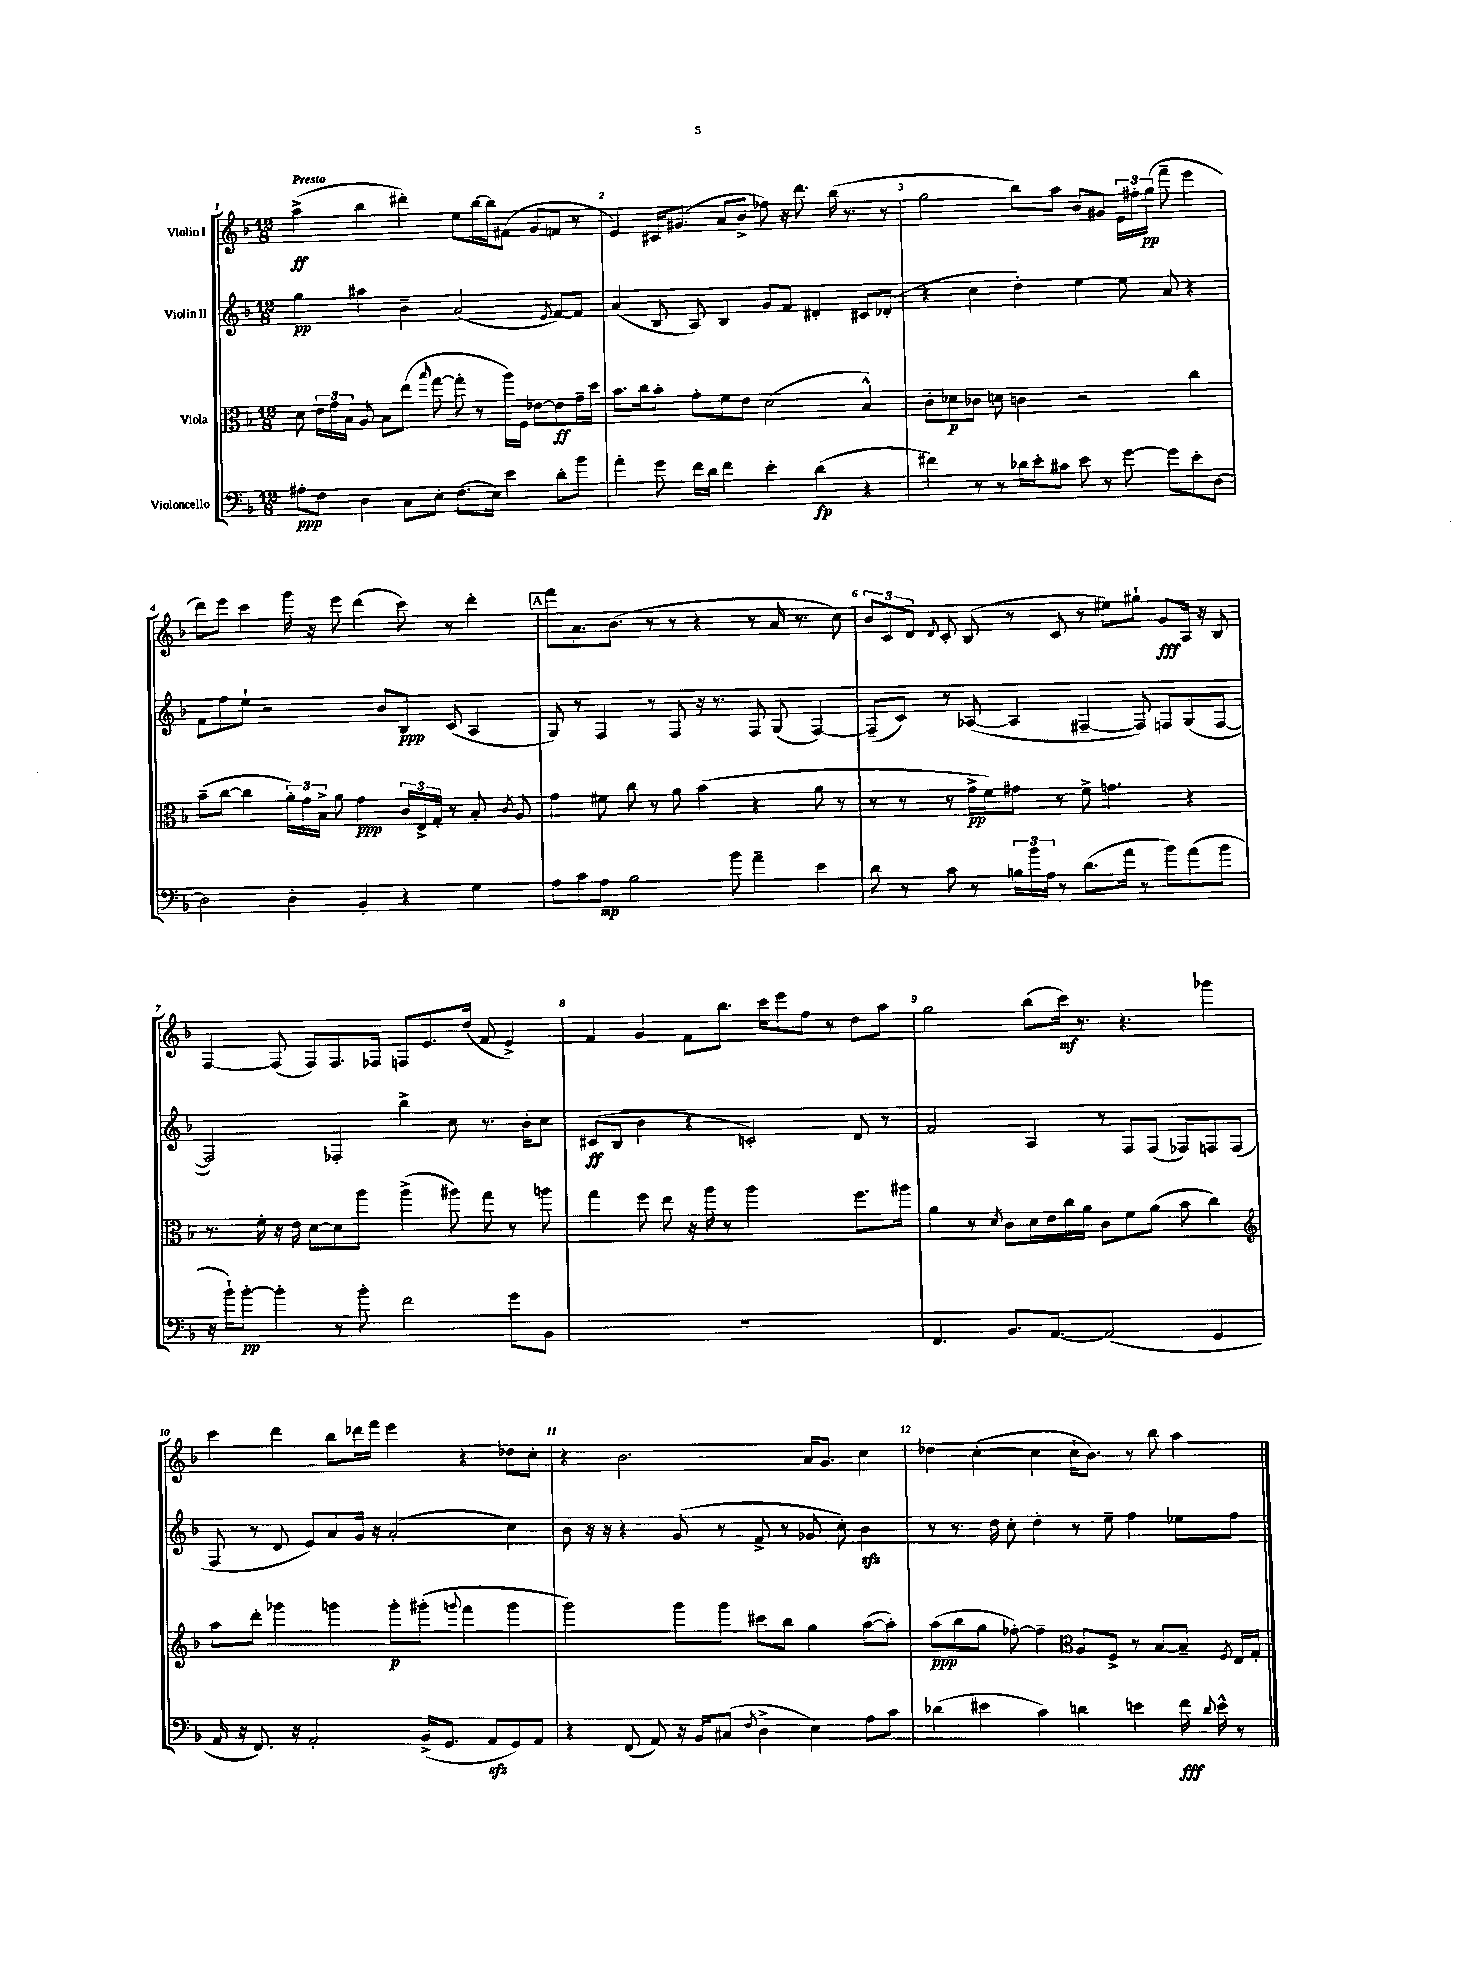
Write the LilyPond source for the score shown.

<<
\new StaffGroup <<
\new Staff = "s0" \with { instrumentName = "Violin I" } {
    \clef treble \key f \major \numericTimeSignature \time 12/8 \tempo "Presto"
    \autoBeamOff a''4->\ff( bes''4 dis'''4-.) e''8[ bes''16~ bes''16 fis'8]( g'8[ f'8] r8 |
    e'4) cis'16[ gis'8.]( a'8[ bes'8]-> fes''8) r16 d'''8. bes''16( r8. r8 |
    g''2 bes''8[) a''8] bes'8[ gis'8] \tuplet 3/2 { e'16[ fis''16-. g''16]\pp( } f'''8-- e'''4 |
    d'''8[) e'''8] c'''4 g'''16 r16 e'''8 d'''4( c'''8) r8 d'''4-. |
    \mark \markup { \box "A" } f'''8[ a'8. bes'8.]( r8 r8 r4 r8 a'16 r8. c''8) |
    \tuplet 3/2 { bes'8[ c'8 d'8] } \appoggiatura { d'8 } c'8-. bes8( r8 c'8 r8 eis''8[) gis''8]-! g'8[\fff a16] r16 bes8 |
    f4~ f8( f8[) f8. fes16] f8[ e'8. d''16]( f'8 e'4->) |
    f'4 g'4 f'8[ bes''8.] c'''16[ e'''8 f''8] r8 d''8[ a''8] |
    g''2 bes''8[( c'''16]\mf) r8. r4. ges'''4 |
    c'''4 d'''4 bes''8[ des'''16 f'''16] e'''4 r4 des''8[ c''8]-. |
    r4 bes'2. a'16[ g'8.] c''4 |
    des''4 c''4~-.( c''4 c''16[-! bes'8.]) r8 bes''8 a''4 \bar "|." |
}
\new Staff = "s1" \with { instrumentName = "Violin II" } {
    \clef treble \key f \major \numericTimeSignature \time 12/8
    \autoBeamOff g''4\pp ais''4 bes'4-- a'2( \acciaccatura { e'8 } f'8[~) f'8] |
    a'4( bes8 a8) bes4 g'8[ f'8] dis'4-. cis'8[ des'8]-.( |
    r4 c''4 d''4-.) e''4~ e''8 a'8 r4 |
    f'8[ f''8 e''8]-! r2 bes'8[ bes8]\ppp c'8( a4 |
    \mark \markup { \box "A" } g8) r8 f4 r8 f8 r16 r8. f8 g8( f4~) |
    f8[--( c'8]) r8 aes8~( aes4 fis4~-- fis8) f8[ g8( f8]~ |
    f2) fes4-. bes''4-> c''8 r8. bes'16[-. c''8] |
    cis'8[\ff( bes8] bes'4 r4 c'2-.) d'8 r8 |
    f'2 a4 r8 f8[ f8]( fes8[) f8 f8]( |
    f8 r8 d'8 e'8[) a'8 g'16] r16 a'2-.( c''4) |
    bes'8 r16 r16 r4 g'8( r8 f'8-> r8 ges'8 c''8-.) bes'4\sfz |
    r8 r8. d''16 c''8-. d''4-. r8 e''8-- f''4 ees''8[ f''8] \bar "|." |
}
\new Staff = "s2" \with { instrumentName = "Viola" } {
    \clef alto \key f \major \numericTimeSignature \time 12/8
    \autoBeamOff d'8 \tuplet 3/2 { e'16[ g'16 bes16] } a8 bes8[ e''8]( \grace { bes''16 } g''8~ g''8-. r8 a''16[) f16] ees'8[~ ees'8\ff g'16-- d''16] |
    bes'8.[ c''16 bes'8]-. g'8[-. f'8 e'8] d'2( bes4-^) |
    c'8[-. des'8\p ces'8] d'8 c'4 r2 c''4 |
    bes'8[--( c''8]~ c''4 \tuplet 3/2 { a'16[-.) g'16 bes16]-> } a'8 g'4\ppp \tuplet 3/2 { c'16[ e16-> g16]-. } r8 bes8-. \acciaccatura { c'8 } a8 |
    \mark \markup { \box "A" } g'4 fis'8 c''8 r8 a'8 bes'4( r4 a'8 r8 |
    r8 r8 r8 g'16[->\pp f'16) gis'8] r8 f'8-> g'4. r4 |
    r8. f'16-. r16 e'16 d'8[~ d'8 a''8] a''4->( ais''8) g''8 r8 a''8 |
    g''4 f''8 e''8 r16 a''16 r8 a''2 f''8.[ ais''16] |
    a'4 r8 \acciaccatura { d'8 } c'8[ d'16 e'16 c''16 a'16] c'8[ f'8 a'8]( bes'8 c''4) |
    \clef treble a''8[ d'''8]-. ges'''4 g'''4 g'''8[-.\p gis'''8]-.( \appoggiatura { g'''8 } f'''4 g'''4 |
    g'''2) g'''8[ g'''8] cis'''8[ bes''8] g''4 a''8[~( a''8]-.) |
    a''8[\ppp( bes''8 g''8] fes''8~-.) fes''4-- \clef alto a8[ f8]-> r8 bes8[~ bes8]-- \acciaccatura { f8 } e16[ g16]-. \bar "|." |
}
\new Staff = "s3" \with { instrumentName = "Violoncello" } {
    \clef bass \key f \major \numericTimeSignature \time 12/8
    \autoBeamOff ais8[-.\ppp f8] d4 c8[ e8]-. f8.[( e16]) e'4 d'8[-. bes'8] |
    a'4-. g'8 f'16[ d'16] f'4 e'4-. d'4\fp( r4 |
    fis'4) r8 r8 des'16[ e'16-. cis'8] e'8 r8 g'8~ g'8[ e'8-. d8]~ |
    d2 d4-. bes,4-. r4 g4 |
    \mark \markup { \box "A" } a8[ c'8 a8]\mp bes2 bes'8 a'4-- e'4 |
    d'8 r8 c'8 r8 \tuplet 3/2 { b16[ bes'16 a16] } r8 d'8.[( a'16] r8 bes'8[) a'8( bes'8] |
    r16 bes'16[-!) bes'8]~-.\pp bes'4-. r8 bes'8-. f'2 g'8[ bes,8] |
    R1. |
    f,4. bes,8.[ a,8.]~ a,2( g,4 |
    a,16 r16 f,8.) r16 a,2-. bes,16[->( g,8.] a,8[\sfz g,8) a,8] |
    r4 f,8( a,8) r16 bes,16[ cis8]( \acciaccatura { f8 } d4-> e4) a8[ c'8] |
    des'4( eis'4 c'4) d'4 e'4 f'16\fff \appoggiatura { d'8 } e'16-^ r8 \bar "|." |
}
>>
>>
\layout { \context { \Score \override BarNumber.break-visibility = ##(#f #t #t) barNumberVisibility = #all-bar-numbers-visible } }
